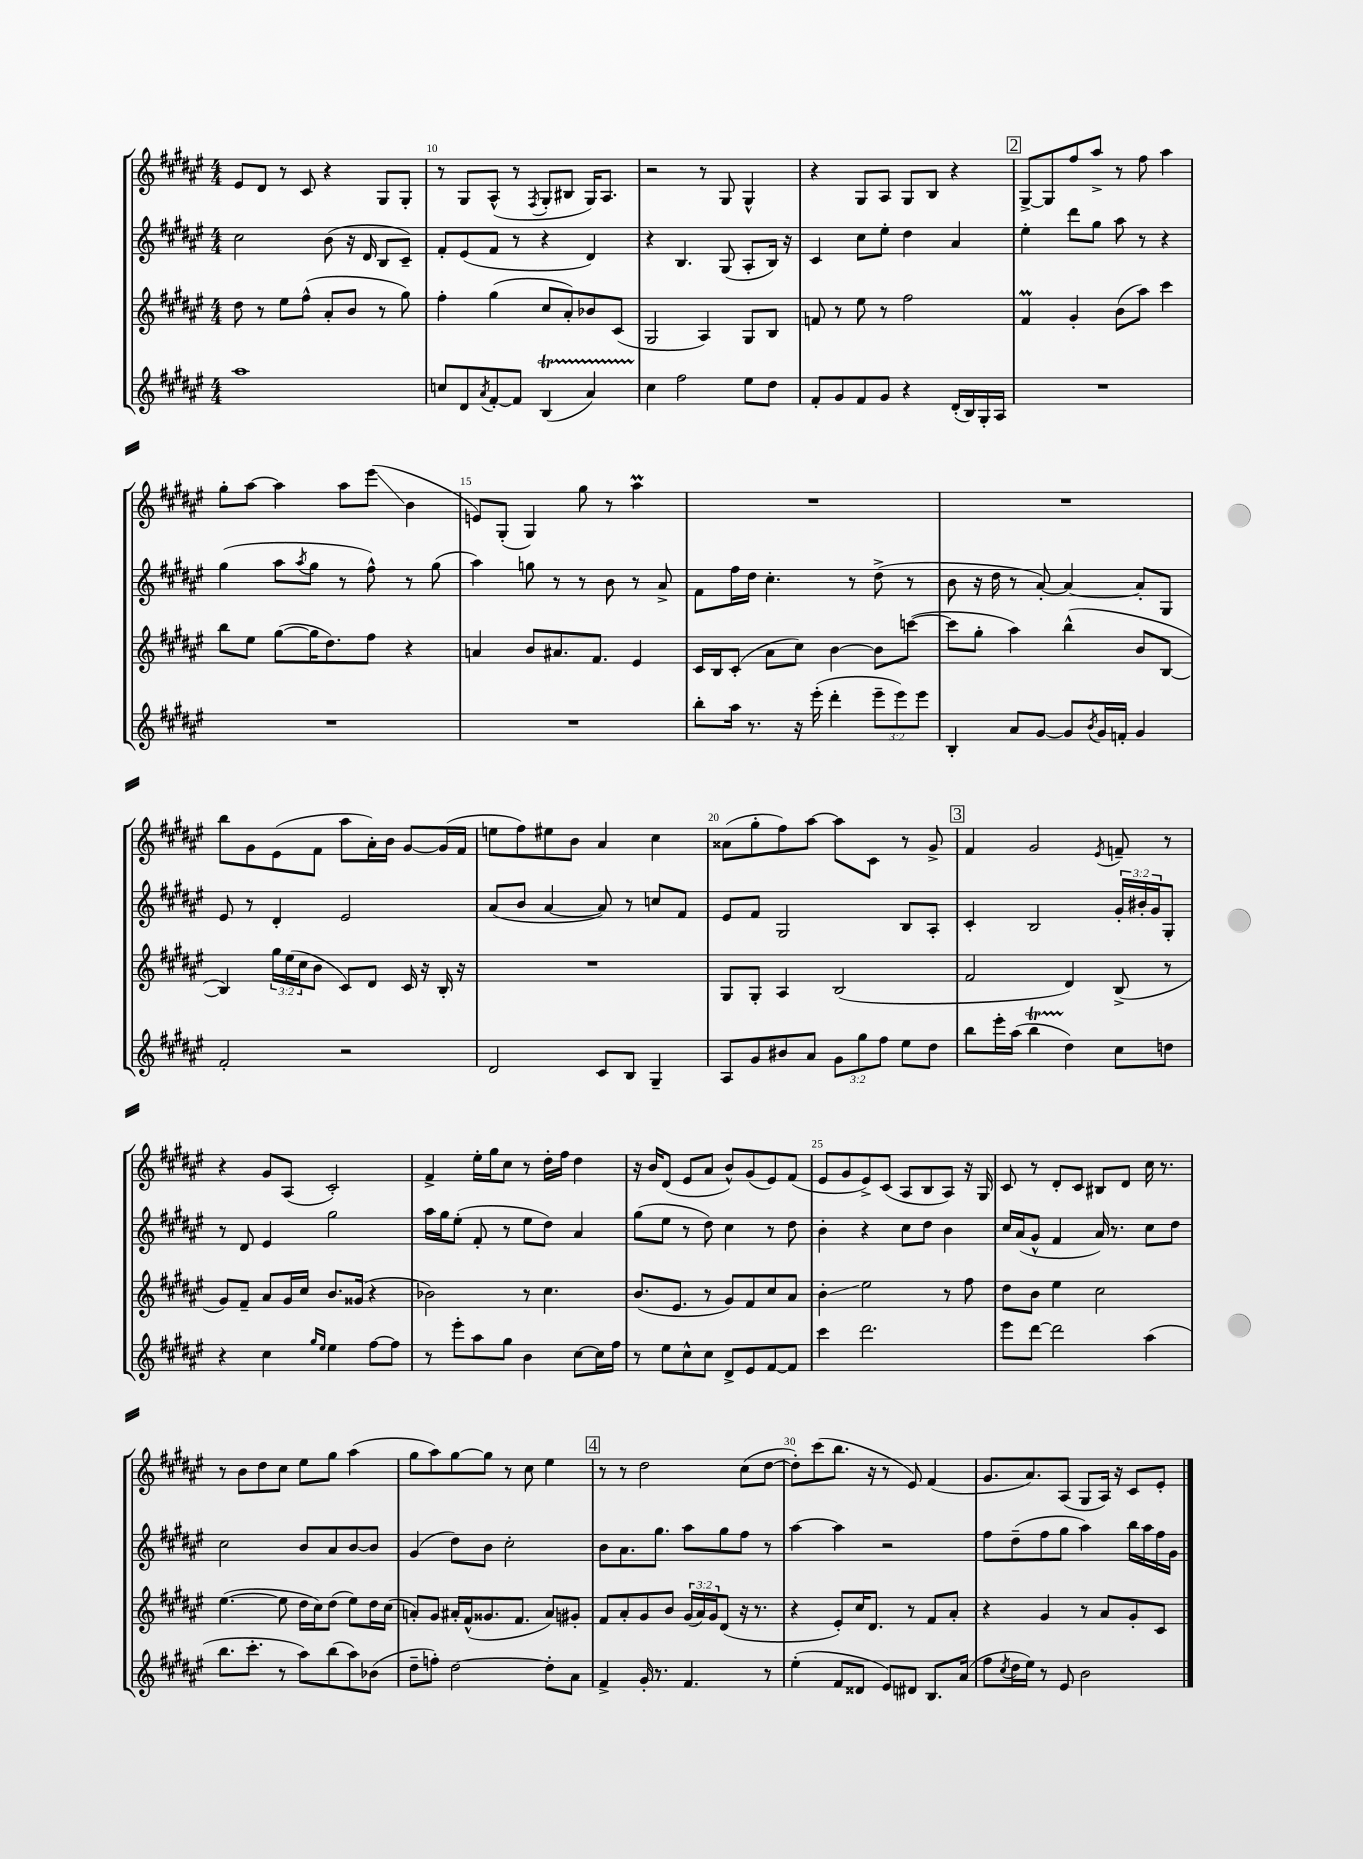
<<
\new StaffGroup <<
\new Staff = "s0" {
    \clef treble \key fis \major \numericTimeSignature \time 4/4
    eis'8 dis'8 r8 cis'8 r4 gis8 gis8-. |
    r8 gis8 ais8-^( r8 \acciaccatura { fis8 } gis8-. bis8 gis16) ais8. |
    r2 r8 gis8 gis4-^ |
    r4 gis8 ais8 gis8 b8 r4 |
    \mark \markup { \box "2" } gis8~-> gis8 fis''8 ais''8-> r8 fis''8 ais''4 |
    gis''8-. ais''8~ ais''4 ais''8 eis'''8\glissando( b'4 |
    e'8) gis8-.( gis4) gis''8 r8 ais''4\prall |
    R1 |
    R1 |
    b''8 gis'8 eis'8( fis'8 ais''8 ais'16-.) b'16 gis'8~ gis'16( fis'16 |
    e''8 fis''8) eis''8 b'8 ais'4 cis''4 |
    aisis'8( gis''8-. fis''8) ais''8~ ais''8 cis'8 r8 gis'8-> |
    \mark \markup { \box "3" } fis'4 gis'2 \acciaccatura { eis'8 } f'8-- r8 |
    r4 gis'8 ais8( cis'2-.) |
    fis'4-> eis''16-. gis''16 cis''8 r8 dis''16-. fis''16 dis''4 |
    r16 b'16 dis'8( eis'8 ais'8 b'8-^) gis'8( eis'8) fis'8( |
    eis'8 gis'8 eis'8->) cis'8( ais8 b8 ais8) r16 gis16 |
    cis'8 r8 dis'8-. cis'8 bis8 dis'8 cis''16 r8. |
    r8 b'8 dis''8 cis''8 eis''8 gis''8 ais''4( |
    gis''8 ais''8) gis''8~ gis''8 r8 cis''8 eis''4 |
    \mark \markup { \box "4" } r8 r8 dis''2 cis''8( dis''8~ |
    dis''8-.) cis'''8( b''8. r16 r8 eis'8) fis'4( |
    gis'8. ais'8.) ais8( gis8 ais16) r16 cis'8 eis'8-. \bar "|." |
}
\new Staff = "s1" {
    \clef treble \key fis \major \numericTimeSignature \time 4/4 \override Staff.TupletNumber.text = #tuplet-number::calc-fraction-text
    cis''2 b'8( r16 dis'16 b8 cis'8--) |
    fis'8-. eis'8( fis'8 r8 r4 dis'4) |
    r4 b4. gis8( ais8-. b16) r16 |
    cis'4 cis''8 eis''8-. dis''4 ais'4 |
    \mark \markup { \box "2" } eis''4-. dis'''8 gis''8 ais''8 r8 r4 |
    gis''4( ais''8 \acciaccatura { ais''8 } gis''8 r8 fis''8-^) r8 gis''8( |
    ais''4) g''8 r8 r8 b'8 r8 ais'8-> |
    fis'8 fis''16 dis''16 cis''4.-. r8 dis''8->( r8 |
    b'8 r16 dis''16 r8 ais'8~-.) ais'4~ ais'8-. gis8 |
    eis'8 r8 dis'4-. eis'2 |
    ais'8( b'8 ais'4~ ais'8) r8 c''8 fis'8 |
    eis'8 fis'8 gis2 b8 ais8-. |
    \mark \markup { \box "3" } cis'4-. b2 \tuplet 3/2 { gis'16-. bis'16-. gis'16 } gis8-. |
    r8 dis'8 eis'4 gis''2 |
    ais''16 gis''16 eis''8-.( fis'8-. r8 eis''8 dis''8) ais'4 |
    gis''8( eis''8 r8 dis''8) cis''4 r8 dis''8 |
    b'4-. r4 cis''8 dis''8 b'4 |
    cis''16 ais'16( gis'8-^ fis'4 ais'16) r8. cis''8 dis''8 |
    cis''2 b'8 ais'8 b'8~ b'8 |
    gis'4( dis''8) b'8 cis''2-. |
    \mark \markup { \box "4" } b'8 ais'8. gis''8. ais''8 gis''8 fis''8 r8 |
    ais''4~ ais''4 r2 |
    fis''8 dis''8--( fis''8 gis''8 ais''4) b''16 ais''16 fis''16 gis'16 \bar "|." |
}
\new Staff = "s2" {
    \clef treble \key fis \major \numericTimeSignature \time 4/4 \override Staff.TupletNumber.text = #tuplet-number::calc-fraction-text
    dis''8 r8 eis''8 fis''8-^( ais'8-. b'8 r8 gis''8) |
    fis''4-. gis''4( cis''8 ais'8-.) bes'8 cis'8( |
    gis2 ais4) gis8 b8 |
    f'8 r8 eis''8 r8 fis''2 |
    \mark \markup { \box "2" } fis'4\prall gis'4-. b'8( ais''8) cis'''4 |
    b''8 eis''8 gis''8~( gis''16 dis''8.) fis''8 r4 |
    a'4 b'8 ais'8. fis'8. eis'4 |
    cis'16 b16 cis'8-.( ais'8 cis''8) b'4~ b'8 c'''8~( |
    c'''8 gis''8-. ais''4) b''4-^( b'8 b8~ |
    b4) \tuplet 3/2 { gis''16 eis''16( cis''16 } b'8 cis'8) dis'8 cis'16 r16 b16-. r16 |
    R1 |
    gis8 gis8-. ais4 b2( |
    \mark \markup { \box "3" } fis'2 dis'4) b8->( r8 |
    gis'8) fis'8-- ais'8 gis'16 cis''16 b'8. gisis'16( r4 |
    bes'2) r8 cis''4. |
    b'8.( eis'8. r8 gis'8) fis'8 cis''8 ais'8 |
    b'4-.\glissando eis''2 r8 fis''8 |
    dis''8 b'8 eis''4 cis''2 |
    eis''4.~( eis''8 dis''16 cis''16) dis''8( eis''8) dis''16 cis''16( |
    a'8-.) gis'8 ais'16-. fis'16-^( gisis'8. fis'8. ais'8) gis'8-. |
    \mark \markup { \box "4" } fis'8 ais'8-. gis'8 b'8 \tuplet 3/2 { gis'16( ais'16) gis'16 } dis'8( r16 r8. |
    r4 eis'8-.) cis''16 dis'8. r8 fis'8 ais'8-. |
    r4 gis'4 r8 ais'8 gis'8-. cis'8 \bar "|." |
}
\new Staff = "s3" {
    \clef treble \key fis \major \numericTimeSignature \time 4/4 \override Staff.TupletNumber.text = #tuplet-number::calc-fraction-text
    ais''1 |
    c''8 dis'8 \acciaccatura { ais'8 } fis'8~-. fis'8 b4\startTrillSpan( ais'4) |
    cis''4\stopTrillSpan fis''2 eis''8 dis''8 |
    fis'8-. gis'8 fis'8 gis'8 r4 dis'16-.( b16) gis16-. ais16 |
    \mark \markup { \box "2" } R1 |
    R1 |
    R1 |
    b''8-. ais''16 r8. r16 eis'''16-.( dis'''4-. \tuplet 3/2 { eis'''8-- eis'''8) eis'''8 } |
    b4-. ais'8 gis'8~ gis'8 \acciaccatura { b'8 } gis'16 f'16-. gis'4 |
    fis'2-. r2 |
    dis'2 cis'8 b8 gis4-- |
    ais8 gis'8 bis'8 ais'8 \tuplet 3/2 { gis'8 gis''8 fis''8 } eis''8 dis''8 |
    \mark \markup { \box "3" } b''8 eis'''16-. ais''16( b''4\startTrillSpan dis''4\stopTrillSpan) cis''8 d''8 |
    r4 cis''4 \grace { gis''16 eis''16 } eis''4 fis''8~ fis''8 |
    r8 eis'''8-. ais''8 gis''8 b'4 cis''8~ cis''16 fis''16 |
    r8 eis''8 cis''8-^ cis''8 dis'8-> eis'8 fis'8~ fis'8 |
    cis'''4 dis'''2. |
    eis'''8 dis'''8~ dis'''2 ais''4( |
    b''8. cis'''8.-. r8 ais''8) b''8( ais''8) bes'8( |
    dis''8-- f''8-.) dis''2~ dis''8-. ais'8 |
    \mark \markup { \box "4" } fis'4-> gis'16-. r8. fis'4. r8 |
    eis''4-.( fis'8 disis'8 eis'8) dis'8 b8. ais'16( |
    fis''8 \acciaccatura { cis''8 } dis''16 eis''16) r8 eis'8 b'2 \bar "|." |
}
>>
>>
\layout { \context { \Score currentBarNumber = #9 \override BarNumber.break-visibility = ##(#f #t #t) barNumberVisibility = #(every-nth-bar-number-visible 5) } }
